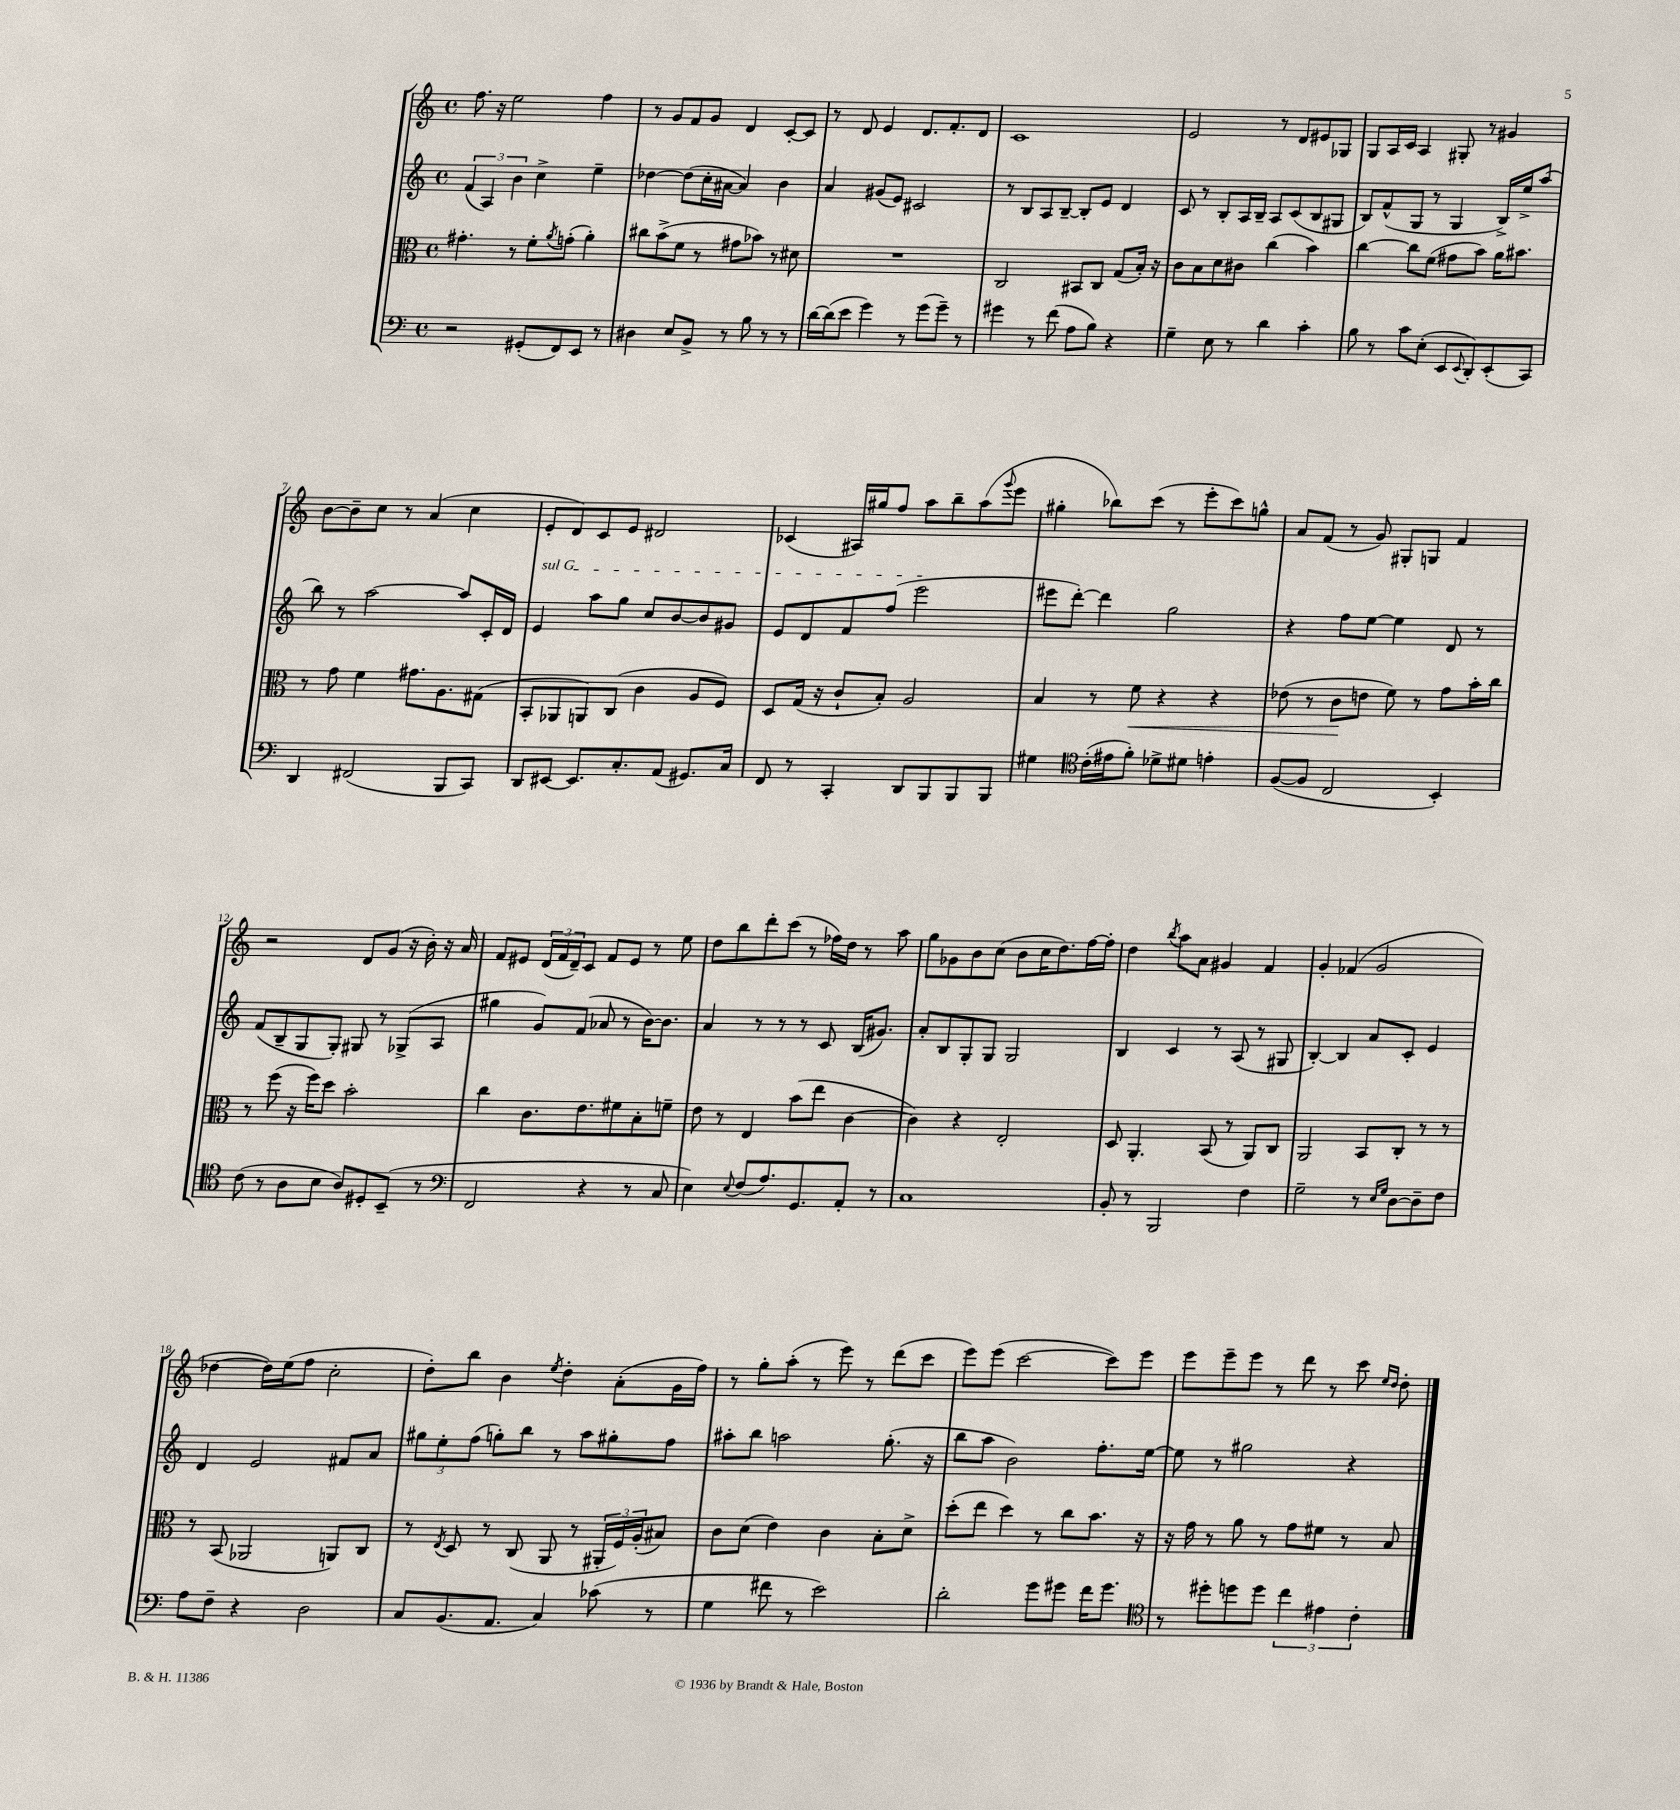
<<
\new StaffGroup <<
\new Staff = "s0" {
    \clef treble \key c \major \defaultTimeSignature \time 4/4
    f''8. r16 e''2 f''4 |
    r8 g'8 f'8 g'8 d'4 c'8~-. c'8 |
    r8 d'8 e'4 d'8. f'8.-. d'8 |
    c'1 |
    e'2 r8 d'8 eis'8 ges8 |
    g8 a16 c'16 a4 gis8-. r8 gis'4 |
    b'8~ b'8-- c''8 r8 a'4( c''4 |
    e'8-. d'8) c'8 e'8 dis'2 |
    ces'4( ais16) gis''16 f''8 a''8 b''8-- a''8( \appoggiatura { g'''8 } e'''8 |
    gis''4-. bes''8) c'''8( r8 e'''8-. c'''8) g''8-^ |
    a'8 f'8( r8 g'8) gis8-. g8 f'4 |
    r2 d'8 g'8( r16 b'16-.) r16 a'16 |
    f'8 eis'8 \tuplet 3/2 { d'16( f'16 d'16--) } c'8 f'8 eis'8 r8 e''8 |
    d''8 b''8 d'''8-. c'''8( r8 fes''16) d''16 r8 a''8 |
    g''8 ges'8 b'8 c''8( b'8 c''16 d''8.) f''16~ f''16-. |
    d''4 \acciaccatura { b''8 } a''8 a'8 gis'4 f'4 |
    g'4-. fes'4( g'2 |
    des''4~ des''16) e''16( f''8 c''2-. |
    d''8-.) b''8 b'4 \acciaccatura { e''8 } d''4-. a'8-.( g'16 f''16) |
    r8 g''8-. a''8-.( r8 e'''8) r8 d'''8( c'''8 |
    e'''8) e'''8( c'''2~ c'''8) e'''8 |
    e'''8 e'''8-- e'''8 r8 d'''8 r8 c'''8 \grace { e''16 d''16 } d''8-. \bar "|." |
}
\new Staff = "s1" {
    \clef treble \key c \major \defaultTimeSignature \time 4/4
    \tuplet 3/2 { f'4( a4) b'4 } c''4-> e''4-- |
    des''4~ des''8( c''16-. ais'16~ ais'4) b'4 |
    a'4 gis'8( e'8) cis'2 |
    r8 b8 a8 b8~-- b8-. e'8 d'4 |
    c'8 r8 b8-. a16 b16-- a8 c'8( b8 gis8 |
    b8) f'8-^( g8 r8 g4 b16->) e''16-> a''8( |
    b''8) r8 a''2~ a''8 c'16-. d'16 |
    \once \override TextSpanner.bound-details.left.text = \markup { \italic "sul G" } e'4\startTextSpan a''8 g''8 c''8 b'8~ b'8 gis'8 |
    e'8 d'8 f'8 f''8( e'''2\stopTextSpan |
    eis'''8 d'''8~-.) d'''4 g''2 |
    r4 f''8 e''8~ e''4 d'8 r8 |
    f'8( b8-- g8 g8-.) gis8 r8 ges8->( a8 |
    gis''4 g'8) f'8( aes'8 r8 b'16~) b'8. |
    a'4 r8 r8 r8 c'8 b16( gis'8.) |
    a'8-. b8 g8-. g8 g2 |
    b4 c'4 r8 a8( r8 gis8 |
    b4~-.) b4 a'8 c'8-. e'4 |
    d'4 e'2 fis'8 a'8 |
    \tuplet 3/2 { gis''8 e''8-. f''8( } g''8-.) b''8 r8 a''8 gis''8-. f''8 |
    ais''8-. b''8 a''2 g''8.-.( r16 |
    b''8 a''8 b'2) f''8.-. e''16~ |
    e''8 r8 gis''2 r4 \bar "|." |
}
\new Staff = "s2" {
    \clef alto \key c \major \defaultTimeSignature \time 4/4
    gis'4.-. r8 f'8-. \acciaccatura { a'8 } g'8-.( a'4-.) |
    cis''8 b'8->( f'8 r8 gis'8 bes'8) r8 dis'8 |
    R1 |
    c2 bis,8 c8 g8( b16-.) r16 |
    c'8 b8 d'8 cis'8 c''4( b'4) |
    c''4~ c''8 f'8( gis'8 b'8) a'16 bis'8. |
    r8 g'8 f'4 gis'8. a8. gis8( |
    b,8-. aes,8 a,8) c8( c'4 a8 f8) |
    d8 g16( r16 c'8-! b8-.) a2 |
    b4 r8 f'8\< r4 r4 |
    ees'8( r8 c'8\! e'8 f'8) r8 g'8 b'16-. c''16 |
    r8 f''8( r16 f''16) d''8 b'2-. |
    c''4 c'8. e'8. fis'8 b8-. f'8-- |
    e'8 r8 e4 b'8( e''8 c'4~ |
    c'4) r4 e2-. |
    d8 a,4.-. b,8( r8 a,8) c8 |
    a,2 b,8 c8-. r8 r8 |
    r8 b,8( aes,2 a,8) c8 |
    r8 \acciaccatura { e8 } d8 r8 c8( a,8 r8 \tuplet 3/2 { ais,16-. f16) a16-.( } bis8) |
    c'8 d'8( e'4) c'4 b8-. d'8-> |
    d''8-.( e''8 d''4) r8 c''8 b'8. r16 |
    r16 g'16 r8 a'8 r8 g'8 fis'8 r8 b8 \bar "|." |
}
\new Staff = "s3" {
    \clef bass \key c \major \defaultTimeSignature \time 4/4
    r2 gis,8-.( f,8) e,8 r8 |
    dis4 e8 b,8-> r8 b8 r8 r8 |
    d'16~ d'16( e'8 g'4) r8 g'8( g'8--) r8 |
    gis'4 r8 f'8( a8 b8) r4 |
    g4-- e8 r8 d'4 c'4-. |
    b8 r8 c'8 e8-.( e,8 \appoggiatura { e,8 } d,8-.) e,8-.( c,8) |
    d,4 fis,2( b,,8 c,8) |
    d,8 eis,8~ eis,8. c8.-. a,8( gis,8.) c16 |
    f,8 r8 c,4-. d,8 b,,8 b,,8 b,,8 |
    gis4 \clef tenor c'16-.( eis'16 f'8-.) des'8-> dis'8 e'4-. |
    f8~( f8 c2 b,4-.) |
    c'8( r8 a8 b8 a8) dis8-. b,8--( r8 |
    \clef bass f,2 r4 r8 c8 |
    e4) \appoggiatura { e8 } f8( a8.) g,8. a,8-. r8 |
    c1 |
    b,8-. r8 b,,2 f4 |
    g2-- r8 \grace { e16 g16 } d8~ d8-- f8 |
    a8 f8-- r4 d2 |
    c8 b,8.( a,8. c4) ces'8( r8 |
    g4 fis'8 r8 e'2) |
    d'2-. g'8 gis'8 f'16 gis'8. |
    \clef tenor r8 dis''8-. d''8 d''8 \tuplet 3/2 { c''4 eis'4 c'4-. } \bar "|." |
}
>>
>>
